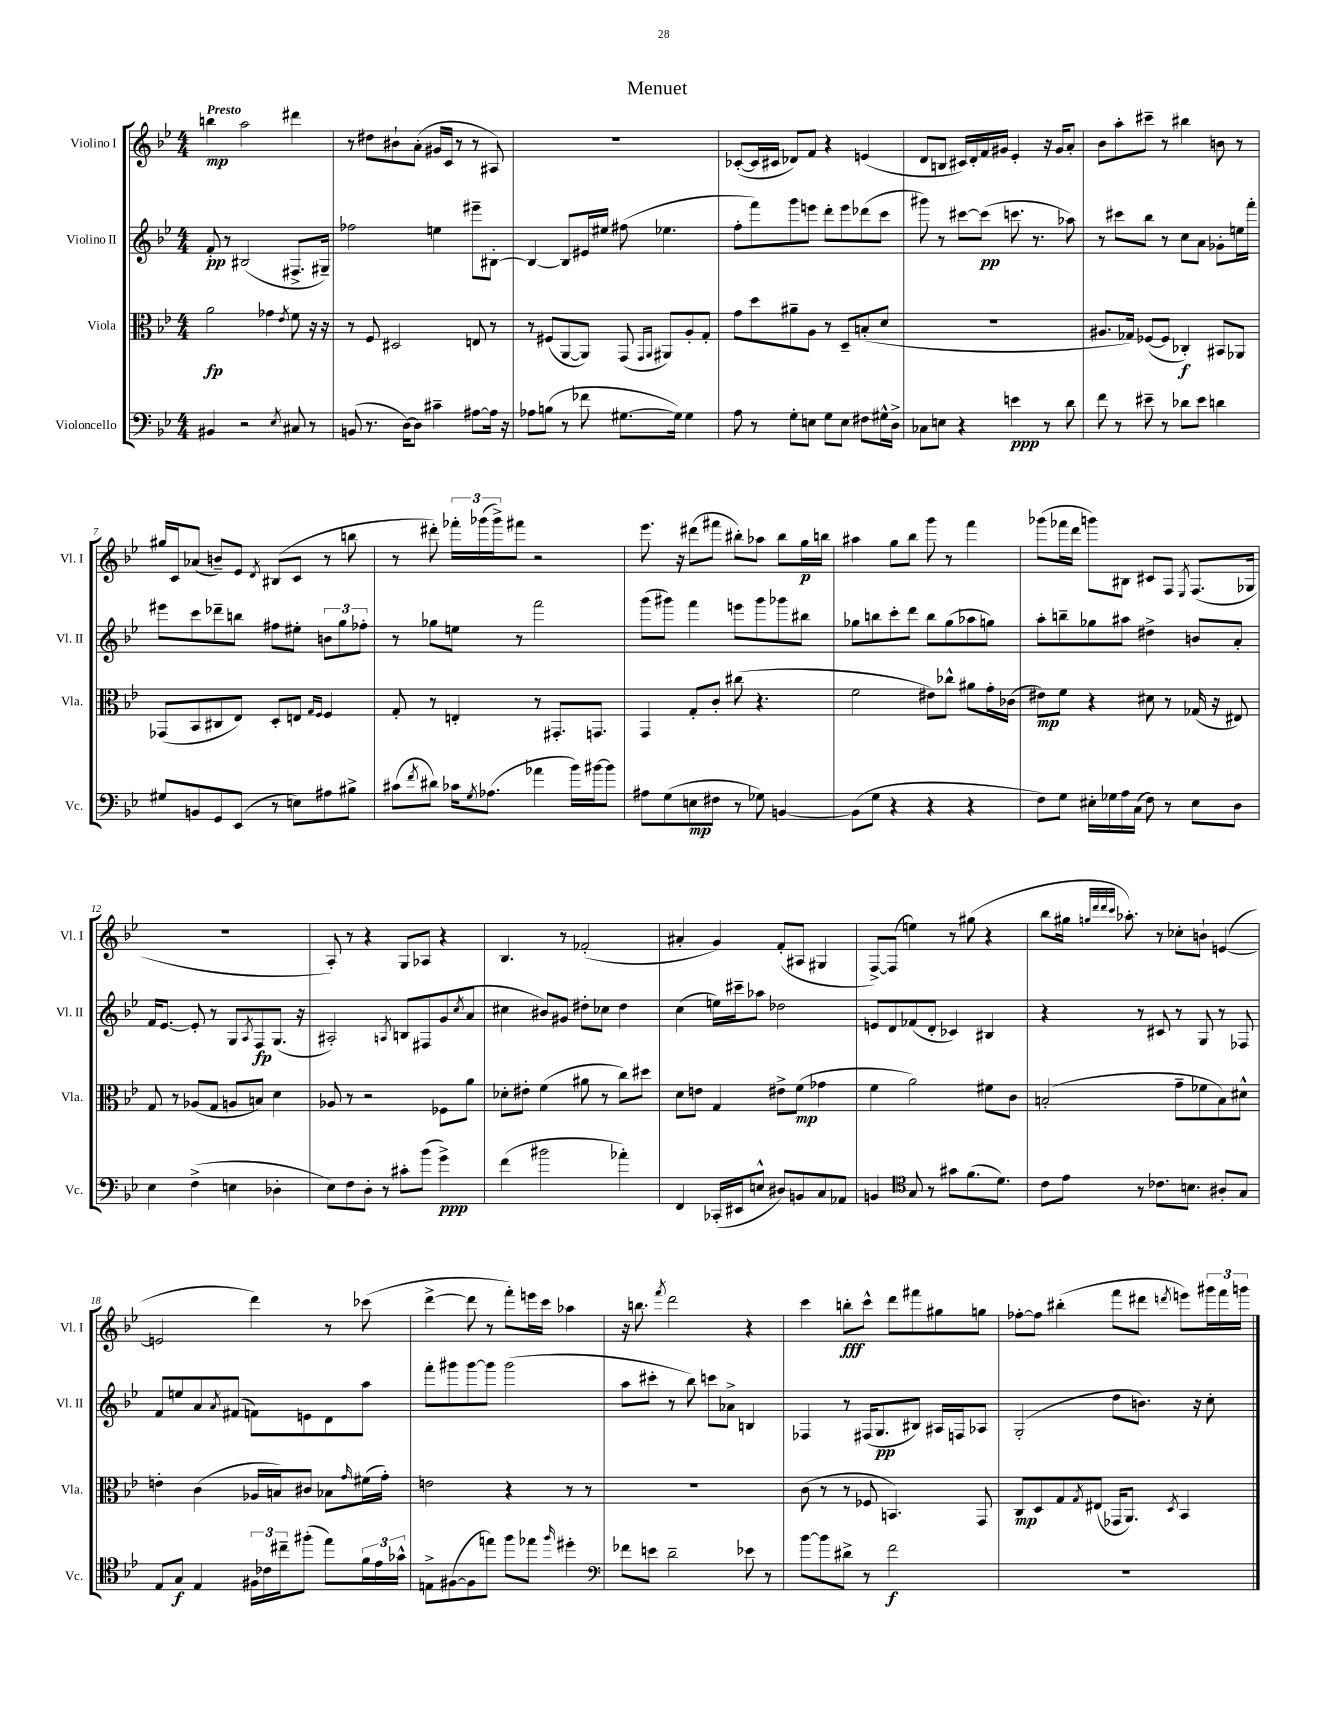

**kern	**kern	**kern	**kern
*staff4	*staff3	*staff2	*staff1
*clefF4	*clefC3	*clefG2	*clefG2
*k[b-e-]	*k[b-e-]	*k[b-e-]	*k[b-e-]
*M4/4	*M4/4	*M4/4	*M4/4
4BB#/	2a\	8f'/	4bb\
.	.	8r	.
2r	.	(2B#/	2aa\
.	4g-\	.	.
8qE-/	8qe-/	.	.
8C#/	8f\	8.F#^/L	4ddd#\
8r	16r	.	.
.	16r	16G#~/Jk)	.
=	=	=	=
(8BB/	8r	2ff-\	8r
8.r	8F/	.	8dd#\L
.	2D#/	.	8b#`\
[16D\LK)	.	.	.
8D\]J	.	.	(8a'\J
4c#~\	.	4ee\	16g#/LL
.	.	.	16c/JJ
.	.	.	8r
[8A#\L	8E/	8eee#~\L	8r
16A#\]Jk	8r	[8B#'\J	8A#/)
16r	.	.	.
=	=	=	=
8A-\L	8r	4B#/_	1r
(8B\J	(8F#/L	.	.
8r	[8AA/	8B#/]L	.
8f-\	8AA/]J)	16e#/L	.
.	.	16ee#/JJ	.
[8.G#\L	(8GG/	(8ff#\	.
.	16qqGG/LL	.	.
.	16qqAA/JJ	.	.
.	8AA#/L)	4.ee-\	.
16G#\]Jk)	.	.	.
4G#\	8A'/	.	.
.	8G'/J	.	.
=	=	=	=
8A\	8g\L	8ff'\L	([8c-'/L
8r	8dd\	8fff\)	16c-/]L
.	.	.	16c#/JJ
8G'\L	8a#~\	8ggg\	8d-/L)
8E\J	8A\J	8eee\J	8f/J
8G\L	8r	8ddd'\L	4r
8E\J	8D~/L	8eee\	.
8F#\L	(8B'/	(8ddd-\	(4e/
16G#^^\L	8d/J	8ccc\J	.
16D^\JJ	.	.	.
=	=	=	=
8C-\L	1r	8ggg#\)	8d/L
8E\J	.	8r	8B/J
4r	.	[8ccc#\L	16c#/LL)
.	.	.	16d'/
.	.	(8ccc#\]J	16f/
.	.	.	16g#/JJ
4e\	.	8.ccc\	4e-'/
.	.	8.r	.
8r	.	.	16r
.	.	.	16g#/LK
8d\	.	8aa-\)	8a'/J
=	=	=	=
8f\	8.A#/L	8r	8b-\L
8r	.	8ccc#\L	8aa'\
.	16G-/Jk)	.	.
8e#~\	([8F-/L	8bb-\J	8ccc#~\J
8r	8F-/]J	8r	8r
8d-\L	4C-'/)	8cc\L	4bb#\
8e#\J	.	8a\J	.
4d\	8BB#/L	8g-'\L	8b\
.	8AA-/J	16ee\L	8r
.	.	16fff'\JJ	.
=	=	=	=
8G#/L	(8GG-/L	8eee#\L	16gg#/LL
.	.	.	16c/J
8BB/	8BB-/	8ccc\	(8a-/J
8GG/	8C#/	8ddd-~\	8b~/L)
(8EE-/J	8E-/J)	8bb\J	8e-/J
.	.	.	8qd/
8r	8D'/L	8ff#\L	(8B#/L
8E\L)	8E/J	8ee#'\J	8c/J
.	16qqG/LL	.	.
.	16qqF/JJ	.	.
8A#\	4F/	12b\L	8r
.	.	12gg\	.
8B#^\J	.	.	8bb\
.	.	12ff-'\J	.
=	=	=	=
(8c#\L	8G'/	8r	8r
8qf/	.	.	.
8d#\J)	8r	8gg-\L	8ddd#'\)
16c-\LK	4E'/	8ee\J	24fff-'\LL
.	.	.	(24ggg-\
8qG/	.	.	.
(8.A-\J	.	.	.
.	.	.	24ggg-^\J)
.	.	8r	8fff#\J
4a-\	8r	2fff\	2r
.	8.GG#'/L	.	.
16b-\LL)	.	.	.
[16b#\J	8.GG/J	.	.
8b#\]J	.	.	.
=	=	=	=
8A#\L	4GG/	(8ggg\L	8.eee-\
(8G\	.	8ggg#\J)	.
.	.	.	16r
8E\	8G'/L	4fff\	(8ddd#\L
8F#\J	8c'/J	.	8fff#\J
8r	(8cc#\	8eee\L	8bb#'\L)
8G-\)	4.r	8ggg#\	8aa-\J
[4BB/	.	8ggg-\	8bb#\L
.	.	8bb#\J	16gg\L
.	.	.	16bb\JJ
=	=	=	=
(8BB\]L	2f\	8gg-\L	4aa#\
8G\J	.	8bb\	.
4r	.	8ccc'\	8gg\L
.	.	8ddd\J	8bb-\J
4r	8e#\L)	8bb\L	8ggg\
.	8cc-^^\J	(8gg-\	8r
4r	8a#\L	8aa-\	4fff\
.	16g'\L	8gg\J)	.
.	(16c-\JJ	.	.
=	=	=	=
8F\L)	8e#\L)	8aa'\L	(8ggg-\L
8G\J	8f\J	8bb~\	16fff-\L
.	.	.	16ddd\JJ
16E#'\LL	4r	8gg-\	8ggg\L)
16G-\	.	.	.
16A\	.	8aa#\J	8B#\J
(16C\JJ	.	.	.
8F\)	8d#\	4dd#^\	8c#/L
8r	8r	.	8F/J
.	.	.	8qE-/
8E#\L	(16G-/	8b/L	(8.F/L
.	16r	.	.
8D\J	8E#/)	8a'/J	.
.	.	.	16G-/Jk
=	=	=	=
4E-\	8G/	16f/LK	1r
.	.	[8.e-/J	.
.	8r	.	.
(4F^\	(8A-/L	8e-'/]	.
.	8G/J	8r	.
4E\	8A/L	8G/L	.
.	.	8qA/	.
.	8B/J)	8F/	.
4D-'\	4d\	(8.G/J	.
.	.	16r	.
=	=	=	=
8E-\L)	8A-/	2A#'/)	8A'/)
8F\	8r	.	8r
8D'\J	2r	.	4r
8r	.	.	.
.	.	8qA/	.
8c#'\L	.	8B/L	8G/L
(8b-\J	.	8F#/	8A-/J
4g^\)	8F-\L	(8g/	4r
.	.	8qcc/	.
.	8a\J	8a/J	.
=	=	=	=
(4f\	8d-'\L	4cc#\	4.B-/
.	8e#'\J	.	.
2b#\	(4f\	8b#/L)	.
.	.	8g#/J	8r
.	8a#\	8dd#'\L	(2f-'/
.	8r	8cc-\J	.
4a-'\)	8cc\L)	4dd#\	.
.	8dd#\J	.	.
=	=	=	=
4FF/	8d\L	(4cc\	4a#'/
.	8e\J	.	.
(16CC-'/LL	4G/	16ee\LL)	4g/)
16EE#/J	.	16ccc#~\J	.
8E^^/J	.	8aa-\J	.
8D#/L)	8e#^\L	2dd-\	(8f'/L
8BB/	(8f\J	.	8A#/J
8C/	4g-\	.	4G#/
8AA-/J	.	.	.
=	=	=	=
4BB/	4f\	8e/L	[8F^/L)
.	.	8d/	(8F/]J
*clefC4	*	*	*
8G/	2a\)	(8f-/	4ee\)
8r	.	8d'/J	.
8g#\L	.	4c-/)	8r
(8.f\	.	.	(8gg#\
.	8f#\L	4B#/	4r
8.d\J)	.	.	.
.	8c\J	.	.
=	=	=	=
8c\L	(2B'/	4r	8bb-\L
8e-\J	.	.	16gg#\Jk
.	.	.	32qqgg/LLL
.	.	.	32qqddd/
.	.	.	32qqddd/
.	.	.	32qqccc/JJJ
.	.	.	8.aa-'\)
8r	.	8r	.
8.c-\L	.	8c#/	8r
.	8g~\L	8r	8cc-'\L
8.B\J	.	.	.
.	8f-\	8G/	8b`\J
8A#'/L	8B\)	8r	([4e/
8G/J	8d#^^\J	8F-/	.
=	=	=	=
8E-/L	4e'\	8f/L	2e/]
8G/J	.	8ee/	.
4E-/	(4c\	8a/	.
.	.	8qa/	.
.	.	(8f#/J	.
24F#\LL	16A-/LL	8f\L)	4ddd\)
24c-\	.	.	.
.	16B/J)	.	.
24cc#~\J	.	.	.
(8ff#'\J	8c#/J	8e\	.
8ee-\L)	8B-\L	8d\	8r
.	16qqg/	.	.
24f\L	(16f#\L	8aa\J	(8ccc-\
24e-\	.	.	.
.	16g'\JJ)	.	.
24g-^^\JJ	.	.	.
=	=	=	=
8E^\L	2e\	8fff'\L	[4ddd^\
([8F#\	.	8ggg#\	.
8F#\]	.	[8ggg#\	8ddd\]
8ee\J)	.	8ggg#\]J	8r
8ff\L	4r	(2ggg#\	8fff'\L)
8ee-\J	.	.	16eee\L
.	.	.	16ccc\JJ
16qqff/	.	.	.
4dd#'\	8r	.	4aa-\
.	8r	.	.
=	=	=	=
*clefF4	*	*	*
8f-\L	1r	8aa\L	16r
.	.	.	8.bb\
8e\J	.	8ccc#'\J	.
.	.	.	8qfff/
2d~\	.	8r	2ddd\
.	.	8bb-\)	.
.	.	8ccc\L	.
.	.	8a-^\J	.
8e-\	.	4B/	4r
8r	.	.	.
=	=	=	=
[8b-\L	(8c\	4F-/	4ccc\
8b-\]	8r	.	.
8d#^\J	8r	8r	8bb'\L
8r	8F-/	(16F#/LK	8ccc^^\J
.	.	8.G/	.
2f\	4.BB/)	.	8ddd\L
.	.	8B#/J)	8fff#\
.	.	16A#/LL	8gg#\
.	.	16F/J	.
.	8GG/	8A-/J	8gg\J
=	=	=	=
1r	8C/L	(2G'/	[8ff-'\L
.	8D/	.	8ff-\]J
.	8G/	.	(4bb#'\
.	8qG/	.	.
.	(8E#/J	.	.
.	16GG-/LK	8dd\L	8fff\L
.	8.AA/J)	.	.
.	.	8.b\J)	8ddd#\J
.	8qD/	.	8qddd/
.	4BB-/	.	8eee\L)
.	.	16r	.
.	.	8cc'\	24ggg#\L
.	.	.	24fff\
.	.	.	24ggg\JJ
==	==	==	==
*-	*-	*-	*-
